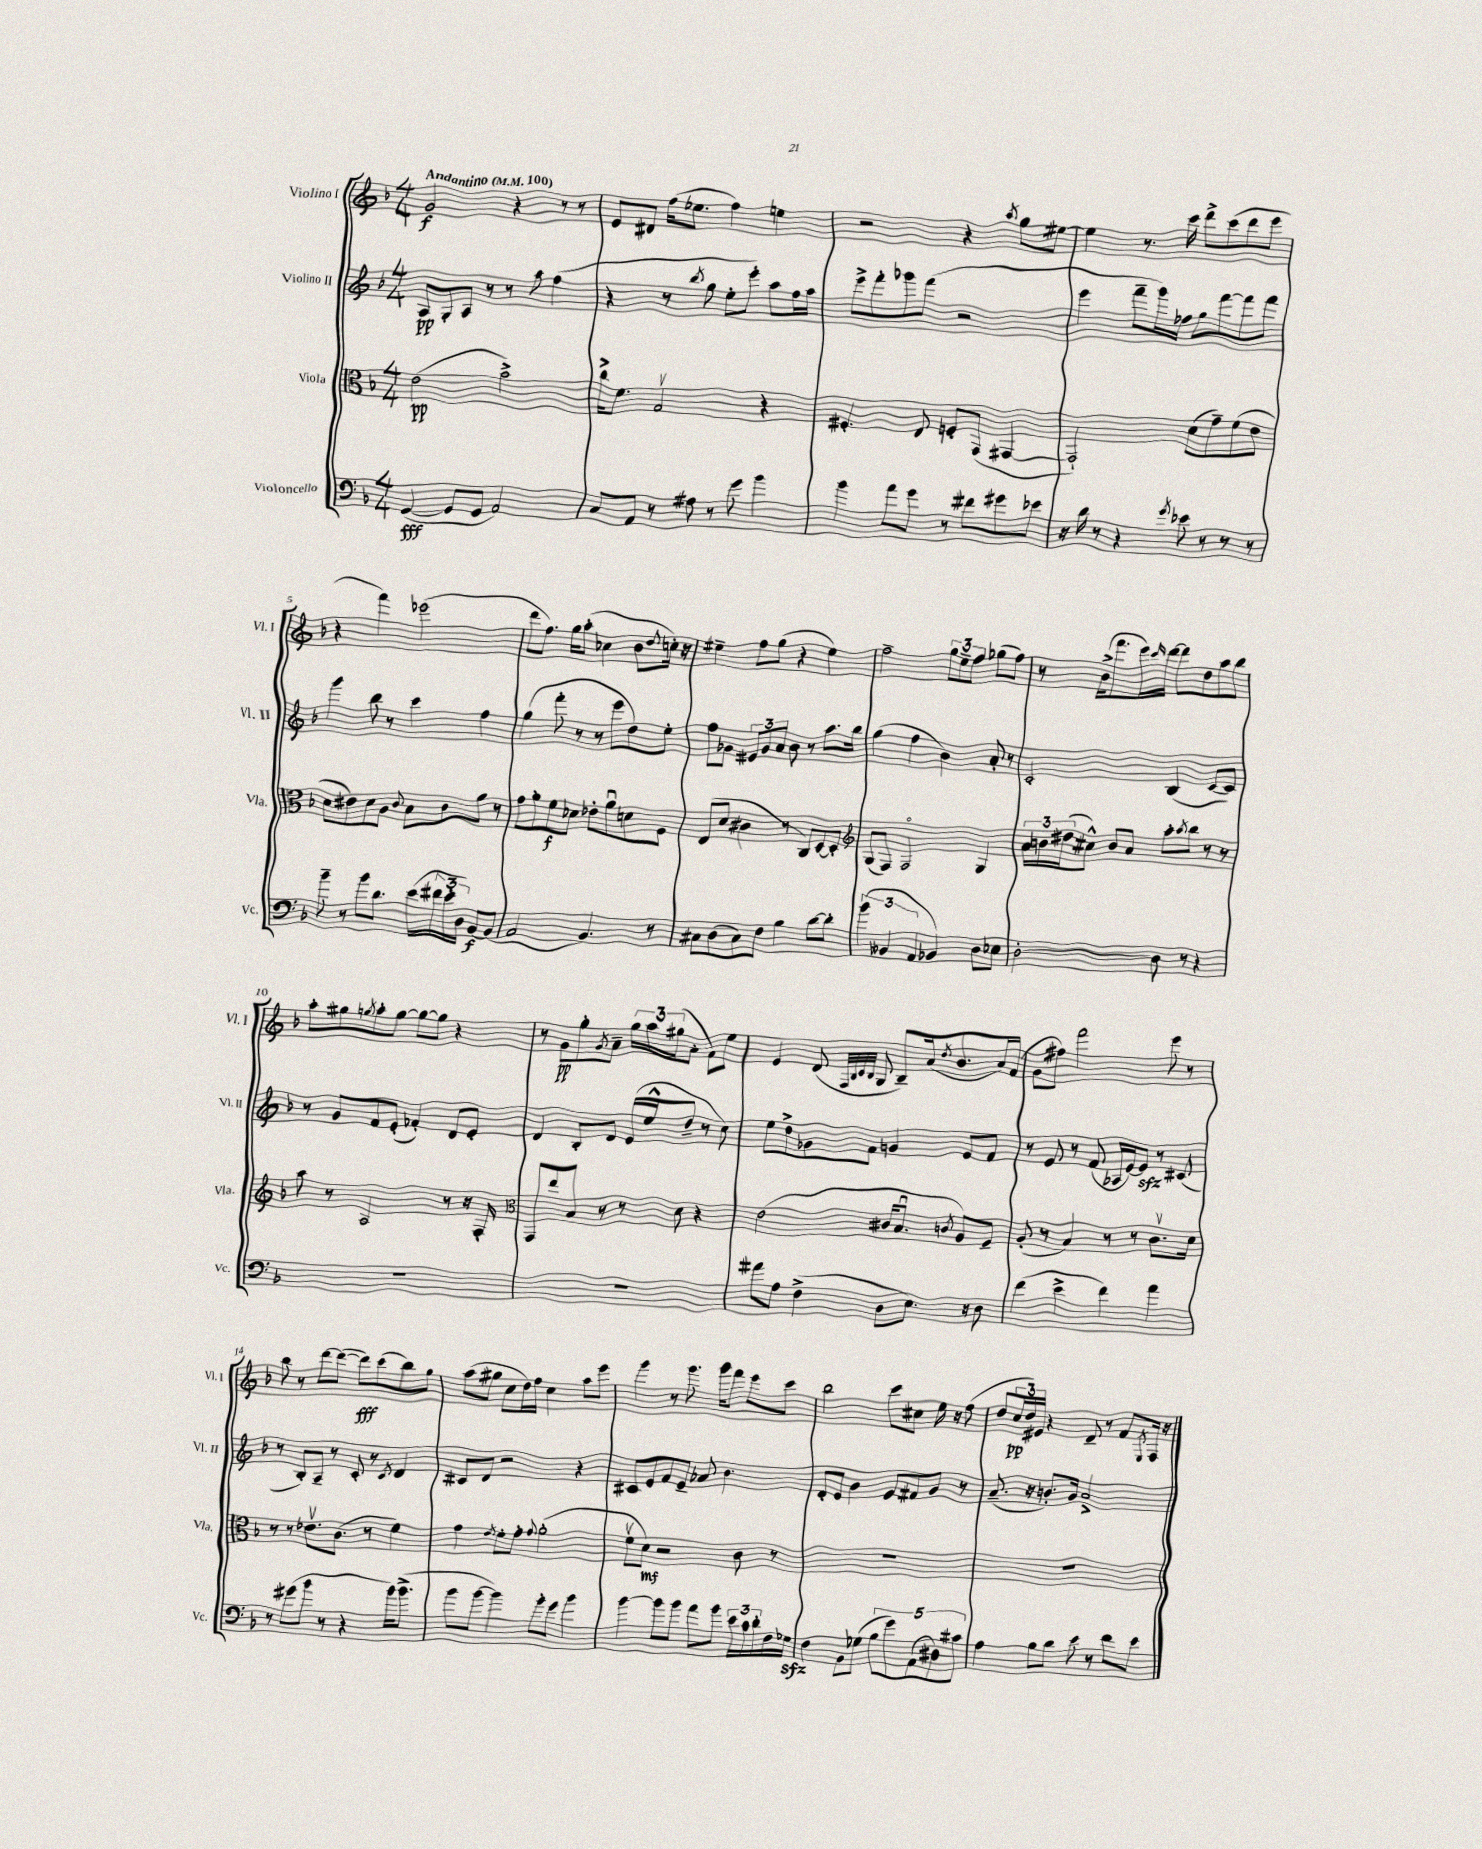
<<
\new StaffGroup <<
\new Staff = "s0" \with { instrumentName = "Violino I" shortInstrumentName = "Vl. I" } {
    \clef treble \key f \major \numericTimeSignature \time 4/4 \tempo "Andantino" 4 = 100
    g'2\f r4 r8 r8 |
    e'8 dis'8 f''16( ees''8. f''4) e''4 |
    r2 r4 \acciaccatura { a''8 } g''8 eis''8~ |
    eis''4 r8. c'''16 d'''8-> c'''8( d'''8 e'''8 |
    r4 f'''4) ees'''2( |
    d'''8 f''8.) g''16 a''8-.( ces''4 bes'8 \appoggiatura { d''8 } c''16-.) r16 |
    eis''4-- f''8 g''8( r4 eis''4) |
    f''2-- \tuplet 3/2 { g''8 e''8-- f''8 } ges''8( f''8) |
    r8 bes'16->( f'''8. e'''16) \grace { c'''16 } d'''16~ d'''8 d''8 a''8 bes''8 |
    a''8-. gis''8 \acciaccatura { g''8 } a''8-. g''8~ g''8~ g''8 r4 |
    r8 g'8\pp g''8-. \acciaccatura { g'8 } a'8-- \tuplet 3/2 { g''16 a''16 gis''16( } a'8-. f'8) e''8 |
    e'4 d'8( \grace { f32 bes32 c'32 bes32 } g8 bes8--) a'16( \acciaccatura { d''8 } bes'8. a'16) f'16( |
    g'8 fis''8) f'''2 e'''8 r8 |
    bes''8 r8 d'''8~ d'''8~( d'''8\fff) c'''8( bes''8) g''8 |
    a''8( gis''8 c''8 d''16) f''16 c''4 a''8 e'''8 |
    g'''4 r8 g'''8. g'''16 f'''8 e'''8 c'''8 |
    bes''2 c'''8 cis''8 e''16 r16 f''8( |
    d''8 \tuplet 3/2 { c''16\pp d''16) eis'16 } r4 d'8-- r8 f'8 \acciaccatura { e8 } f16 r16 \bar "|." |
}
\new Staff = "s1" \with { instrumentName = "Violino II" shortInstrumentName = "Vl. II" } {
    \clef treble \key f \major \numericTimeSignature \time 4/4
    a8\pp g8-. a8 r8 r8 a''8 f''4( |
    r4 r8 \acciaccatura { bes''8 } g''8 e''8-. e'''8-.) a''8 f''16 a''16 |
    e'''8-> f'''8-. ges'''8 f'''8( r2 |
    e'''4 f'''8-- g'''16) fes''16 g''8 f'''8~ f'''8 f'''8 |
    g'''4 bes''8 r8 c'''4 f''4 |
    g''4( f'''8-. r8 r8 e'''8 d''8) e''8-. |
    f''8 ges'8 \tuplet 3/2 { eis'8 ges'8 a'8 } bes'8 r8 a''8. bes''16 |
    g''4( f''4 bes'4) a'8-. r8 |
    c'2-. bes4( c'8~ c'8) |
    r8 g'8 f'8 e'8-.( fes'4-.) d'8 e'8-. |
    d'4 bes8-. d'8 e'16( e''16-^ d''8-- r8 c''8) |
    e''8 d''8-> ges'8 f'8 g'4 e'8 f'8 |
    r8 e'8 r8 f'8( aes16 e'16~) e'8\sfz r8 cis'8( |
    r8 bes8-.) a8-- r8 c'8-. r8 \acciaccatura { c'8 } d'4 |
    cis'8 d'8 r2 r4 |
    cis'8 e'8 f'8 e'8-- aes'8 bes'4. |
    d'8-. e'8 bes'4 e'8 fis'8 g'8 r8 |
    a'8.--( r16 b'8.-.) g'16 a'2-> \bar "|." |
}
\new Staff = "s2" \with { instrumentName = "Viola" shortInstrumentName = "Vla." } {
    \clef alto \key f \major \numericTimeSignature \time 4/4
    e'2\pp( bes'2->) |
    c''16-> f'8. g2\upbow r4 |
    fis4.-. e8 f8-. g,8( gis,4~ |
    gis,2-!) d'8( g'8--) f'8( e'8 |
    d'8 eis'8) d'8 a8 \appoggiatura { c'8 } bes8 c'8 a'8 r8 |
    g'8 a'8-. f'8\f des'8 ees'8-. a'8\downbow d'8 f8 |
    e8( d'8 cis'4 r8 c8) d8~ d8-. |
    \clef treble g8( f8) f2\flageolet g4 |
    \tuplet 3/2 { a'16 b'16 dis''16( } cis''8-^) b'8 a'8 a''8-. \acciaccatura { a''8 } bes''8 r8 r8 |
    a''8 r8 a2 r8 r16 f16-. |
    \clef alto g,8 e''8 bes8 r8 r8 d'8 r4 |
    e'2( cis'16 bes8.\downbow \acciaccatura { c'8 } a8) f8-- |
    a8-.( r8 bes4) r8 r8 c'8.\upbow d'16 |
    r8 r8 ees'8.\upbow c'8.( r8 f'4) |
    g'4 \acciaccatura { e'8 } f'8-. g'8-. \appoggiatura { g'8 } a'2-.( |
    f'8\upbow d'8\mf) r2 c'8 r8 |
    R1 |
    R1 \bar "|." |
}
\new Staff = "s3" \with { instrumentName = "Violoncello" shortInstrumentName = "Vc." } {
    \clef bass \key f \major \numericTimeSignature \time 4/4
    g,4~\fff( g,8 g,8 a,2) |
    c8 a,8 r8 ais8 r8 g'8 bes'4 |
    bes'4 a'8 g'8 r8 fis'8 gis'8 ees'8 |
    r16 d'16 r8 r4 \acciaccatura { g'8 } ees'8 r8 r8 r8 |
    bes'8-- r8 bes'8 d'8. e'16( \tuplet 3/2 { fis'16 e'16-. d16) } bes,8~\f bes,8( |
    a,2 bes,4.) r8 |
    cis8 d8( cis8) f8 bes4 d'8~ d'8-. |
    \tuplet 3/2 { bes'4( beses,4 a,4 } bes,4) d8 ees8 |
    d2~-. d8 r8 r4 |
    R1 |
    R1 |
    ais'8 a8 f4->( d8 e8.) r16 d8 |
    f'4( e'4-> f'4) a'4 |
    r8 gis'8( bes'8 r8 r4 bes'16) bes'8.->( |
    bes'8 bes'8~ bes'4) bes'8-. g'8 bes'4 |
    bes'4~ bes'8 bes'8 a'8 bes'8 \tuplet 3/2 { e'16 c'16 d'16-. } f16 ges16\sfz |
    f4 bes,8 ges8( \tuplet 5/4 { bes8 g'8) a,8( dis8) cis'8 } |
    a4 bes8 d'8 e'8 r8 f'8 e'8 \bar "|." |
}
>>
>>
